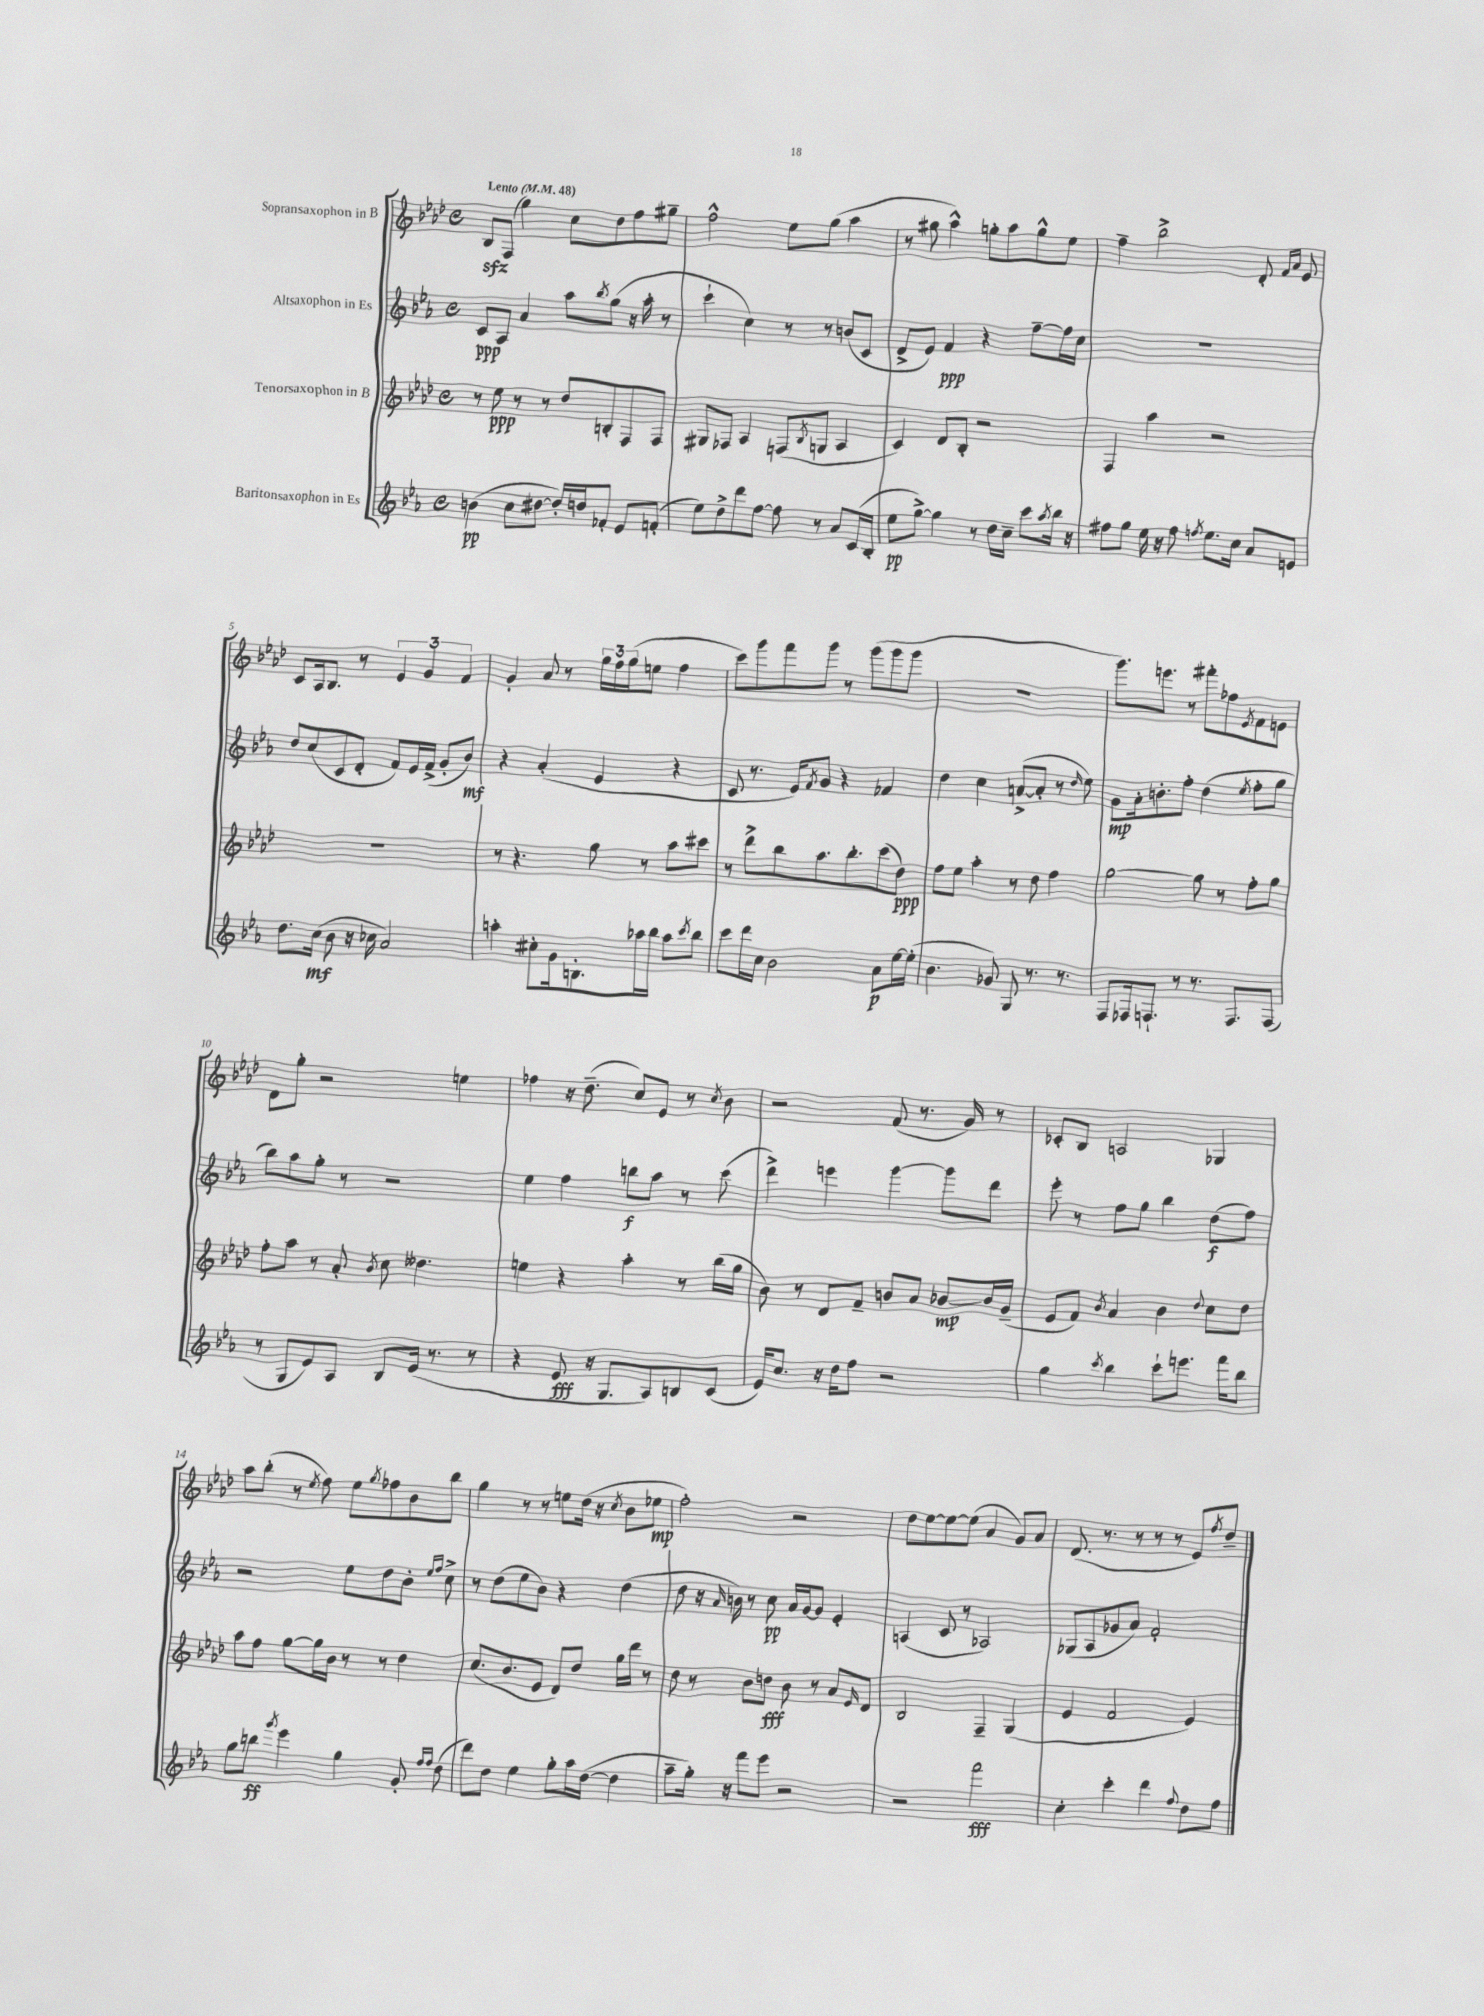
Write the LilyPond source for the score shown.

<<
\new StaffGroup <<
\new Staff = "s0" \with { instrumentName = "Sopransaxophon in B" } {
    \clef treble \key aes \major \defaultTimeSignature \time 4/4 \tempo "Lento" 4 = 48
    bes8\sfz f8( g''4) c''8 des''8 f''8 gis''8-- |
    f''2-^ ees''8 g''8( aes''4 |
    r8 gis''8 aes''4-^) g''8-. aes''8 g''8-^ ees''8 |
    f''4-- bes''2-> des'8-. \grace { f'16 aes'16 } ees'8 |
    c'8 aes16 bes8. r8 \tuplet 3/2 { ees'4 g'4 f'4 } |
    g'4-. aes'8 r8 \tuplet 3/2 { g''16 f''16 g''16( } e''8 f''4 |
    c'''8) g'''8 f'''8 g'''8 r8 g'''8( g'''8 g'''8 |
    R1 |
    g'''8.) e'''8. r8 fis'''8-. fes''8 \acciaccatura { ees'8 } f'8 e'8 |
    des'8 g''8-. r2 e''4 |
    fes''4 r16 des''8.--( c''8) ees'8 r8 \acciaccatura { c''8 } bes'8 |
    r2 f'8( r8. g'16) r8 |
    ces'8-. bes8 a2 ges4 |
    aes''8 bes''8-.( r8 \acciaccatura { ees''8 } f''8) ees''8 \acciaccatura { g''8 } fes''8 bes'8 bes''8 |
    g''4 r8 r8 e''8 des''16( r16 \acciaccatura { c''8 } bes'8 ees''8\mp |
    f''2-.) r2 |
    des''8 ees''8~ ees''8~ ees''8( aes'4 g'8) aes'8 |
    des'8.( r8. r8 r8 r8 ees'8) \acciaccatura { f''8 } des''8-- \bar "|." |
}
\new Staff = "s1" \with { instrumentName = "Altsaxophon in Es" } {
    \clef treble \key ees \major \defaultTimeSignature \time 4/4
    c'8\ppp aes8 aes'4 aes''8 \acciaccatura { bes''8 } g''8( r16 aes''16-. r8 |
    c'''4-! c''4) r8 r8 b'8( c'8 |
    d'8-> ees'8) f'4\ppp r4 f''8~-- f''16 c''16 |
    R1 |
    d''8 c''8( c'8 d'8-. f'8) ees'16 f'16->( g'8-. bes'8\mf) |
    r4 aes'4-.( ees'4 r4 |
    c'8 r8. ees'16) \acciaccatura { f'8 } g'8 r4 fes'4 |
    d''4 c''4 a'8~->( a'8-. r8 \grace { d''16 } ees''8) |
    g'8\mp aes'16-. b'8.-. f''8-. d''4( \acciaccatura { ees''8 } f''8-. g''8 |
    bes''8) aes''8 g''8-. r8 r2 |
    ees''4 f''4 b''8\f aes''8 r8 c'''8( |
    d'''4->) e'''4 g'''4~ g'''8 d'''8 |
    ees'''8-. r8 f''8 g''8 bes''4 d''8\f( f''8) |
    r2 ees''8 d''8 bes'8-. \grace { ees''16 f''16 } c''8-> |
    r8 d''8( ees''8 bes'8) r4 d''4( |
    d''8 r16 \grace { aes'16 } b'16) r8 c''8\pp aes'16 g'16~ g'8 ees'4-. |
    a4( c'8 r8 aes2) |
    ges8( aes8 ges'8 aes'8) f'2-. \bar "|." |
}
\new Staff = "s2" \with { instrumentName = "Tenorsaxophon in B" } {
    \clef treble \key aes \major \defaultTimeSignature \time 4/4
    r8 ees''8\ppp r8 r8 des''8 b8-. f8 f8 |
    gis8 fes8 aes4 f8( \acciaccatura { bes8 } g8 aes4 |
    c'4) des'8 bes8-. r2 |
    f4 aes''4 r2 |
    R1 |
    r8 r4. g''8 r8 aes''8 cis'''8 |
    r8 des'''8-> bes''8 aes''8. bes''8.-. c'''8( des''8\ppp) |
    f''8 ees''8 aes''4-. r8 des''8 f''4 |
    g''2~ g''8 r8 f''8-. g''8 |
    f''8-. aes''8 r8 aes'8-. \acciaccatura { bes'8 } c''8 deses''4. |
    e''4 r4 aes''4-. r8 bes''16( g''16 |
    bes'8) r8 des'8 f'8-- b'8 aes'8 bes'8~\mp bes'16 g'16--( |
    ees'8 f'8) \acciaccatura { bes'8 } aes'4 bes'4 \appoggiatura { des''8 } c''8 des''8 |
    aes''8 f''8 g''8~ g''16 bes'16 r8 r8 des''4 |
    c''8.( bes'8. ees'8 des'8) des''8 g''16 des'''16 r8 |
    des''8 r8 bes'8 d''8\fff bes'8 r8 aes'8 \grace { ees'16 } des'8 |
    bes2 f4-- g4( |
    ees'4 f'2 ees'4) \bar "|." |
}
\new Staff = "s3" \with { instrumentName = "Baritonsaxophon in Es" } {
    \clef treble \key ees \major \defaultTimeSignature \time 4/4
    b'4\pp( c''8 dis''8~ dis''16-.) d''16 fes'8-. ees'8 f'8-.( |
    ees''8) d''8-> d'''8 f''8~ f''8 r8 aes'8 c'16( bes16-. |
    ees''8\pp g''8~->) g''4 r8 d''16 c''16-- c'''8 \acciaccatura { aes''8 } bes''16 r16 |
    fis''8 g''8 ees''16 r16 fis''8 \acciaccatura { f''8 } ees''8. c''16 aes'8 e'8 |
    d''8. c''16\mf( bes'8 r16 ces''16 aes'2) |
    a''4-. cis''8-. g'16 b8.-. aes''16 bes''16 aes''8 \acciaccatura { c'''8 } bes''8 |
    c'''8 d'''16 c''16 bes'2 aes'8\p ees''16~ ees''16-.( |
    bes'4. ges'8) g8 r8. r8. |
    f8 fes16 f8.-! r8 r8. f8. f8( |
    r8 g8 ees'8) aes8 bes8 ees'16( r8. r8 |
    r4 ees'8\fff r16 g8. aes8) b8 c'8( |
    ees'16) c''8. r16 d''16 f''8 r2 |
    g''4 \acciaccatura { c'''8 } bes''4 c'''8-! e'''8. f'''16 bes''8 |
    g''8 b''8\ff \acciaccatura { g'''8 } ees'''4 g''4 g'8-. \grace { f''16 f''16 } d''8( |
    d'''8) d''8 ees''4 g''8-. aes''16 d''16~( d''4 |
    aes''8-- g''16-.) r16 f'''8 ees'''8 r2 |
    r2 f'''2\fff |
    c''4-. c'''4-. d'''4 \appoggiatura { f''8 } d''8 f''8 \bar "|." |
}
>>
>>
